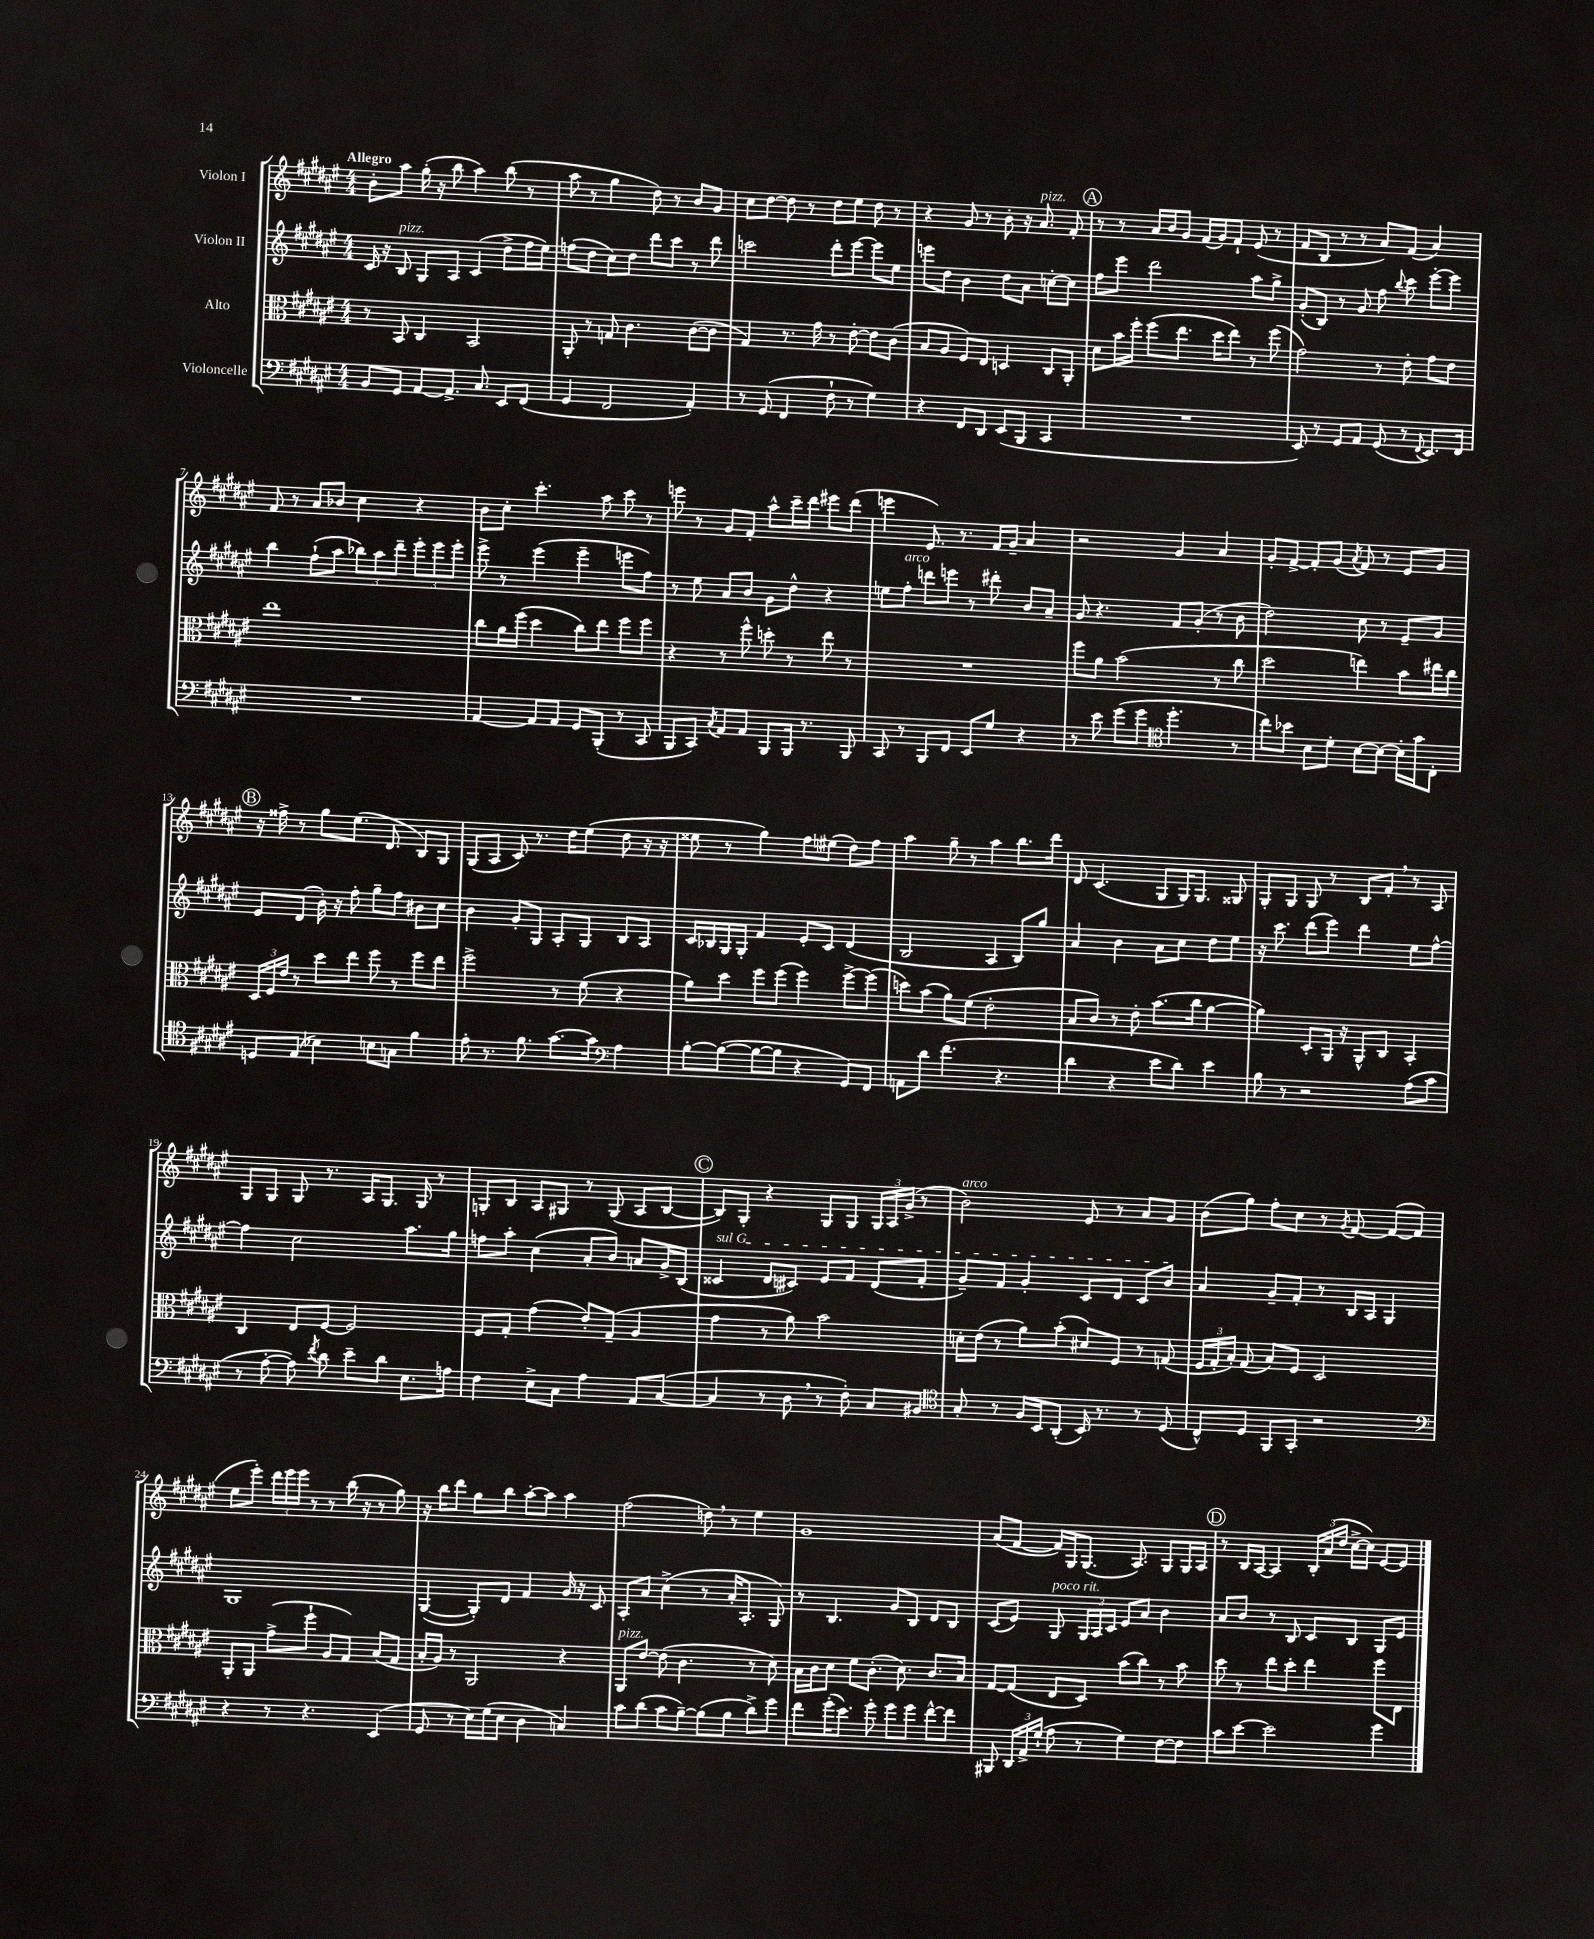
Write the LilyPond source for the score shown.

<<
\new StaffGroup <<
\new Staff = "s0" \with { instrumentName = "Violon I" } {
    \clef treble \key fis \major \numericTimeSignature \time 4/4 \tempo "Allegro"
    \autoBeamOff b'8[-. ais''8] gis''16-.( r16 b''8 ais''4) b''8( r8 |
    ais''8 r8 gis''4 dis''8) r8 b'8[ gis'8] |
    cis''8[ dis''8]~ dis''8 r8 dis''8[ eis''8] dis''8 r8 |
    r4 gis'8 r8 b'8-. r16 ais'8.^\markup { \italic "pizz." } fis'8-. |
    \mark \markup { \circle "A" } r8 r8 ais'16[ b'16 gis'8] fis'16[( gis'16) fis'8]-! eis'8( r8 |
    fis'8[ b8] r8 r8 ais'8[) fis'8]( ais'4) |
    fis'8 r8 ais'8[ bes'8] cis''4 r4 |
    b'8[ cis''8]-. cis'''4.-. ais''8 cis'''8 r8 |
    e'''8 r8 gis'8[ fis'8]-. ais''8[-^ cis'''16-- dis'''16] eis'''8[ dis'''8]( |
    e'''4 eis'8.) r8. fis'16[ gis'16]-- ais'4 |
    r2 gis'4 ais'4 |
    gis'8[-. fis'8]~-> fis'8[-. gis'8]( \acciaccatura { ais'8 } fis'8) r8 eis'8[ gis'8] |
    \mark \markup { \circle "B" } r16 fisis''16-> r8 gis''8[ eis''8.]( dis'8. b8[) gis8] |
    gis8[( ais8] cis'8) r8. dis''16[ eis''8]( dis''8 r16 r16 |
    eisis''8 r8 gis''4) fis''8[ eis''8]( dis''8[) fis''8] |
    ais''4 gis''8-- r8 ais''4 b''8.[ dis'''16] |
    dis'8 cis'4.( gis8[ gis16) gis8.] gisis8 |
    gis8[-. gis8] gis8 r8 b8[ fis'8]-. \breathe r8 ais8 |
    gis8[ gis8] gis8 r8. ais16[ gis8.] gis16 r8 |
    g8[-. b8] ais8[ gis8] r8 gis8( ais8[ b8]~ |
    \mark \markup { \circle "C" } b8[) gis8]-. r4 gis8[ gis8] \tuplet 3/2 { gis16[ ais16 gis'16]->( } r8 |
    b'2^\markup { \italic "arco" }) eis'8 r8 ais'8[ gis'8] |
    b'8[( gis''8]) fis''8[-. cis''8] r8 \acciaccatura { gis'8 } fis'8~ fis'8[~( fis'8] |
    eis''8[ eis'''8]-.) \tuplet 3/2 { dis'''16[ eis'''16 eis'''16] } r8 r8 b''16( r16 r8 gis''8) |
    r16 b''16[ dis'''8] gis''8[ b''8] ais''8[~-. ais''8] ais''4 |
    fis''2( d''8) \breathe r8 eis''4 |
    gis'1 |
    ais'8[( fis'8]~ fis'16[) gis16 gis8.]( ais8.) gis8[ gis16 ais16] |
    \mark \markup { \circle "D" } r8 b16[ ais16]~ ais4 \tuplet 3/2 { b16[-. ais'16( dis''16] } cis''16[~-> cis''16]) eis'8[~ eis'8] \bar "|." |
}
\new Staff = "s1" \with { instrumentName = "Violon II" } {
    \clef treble \key fis \major \numericTimeSignature \time 4/4
    \autoBeamOff cis'16 r16 b8^\markup { \italic "pizz." } gis8[ ais8] cis'4( dis''8[-> fis''16 eis''16]) |
    f''8[( dis''8] cis''8[) dis''8] dis'''8[ cis'''8] r8 dis'''8 |
    c'''2 dis'''8[-. eis'''8]~ eis'''8[ eis''8] |
    e'''8[ dis''8] b'4 dis''8[ ais'8] c''8[~-. c''8] |
    \mark \markup { \circle "A" } fis''8[ eis'''8] dis'''2 ais''8[ gis''8]-> |
    gis'8[-.( b8]) r8 gis'8 fis''8 \appoggiatura { b''8 } cis'''8 eis'''8[~-. eis'''8] |
    b''4 fis''8[-!( ais''8] \tuplet 3/2 { bes''8[) ais''8 dis'''8]-- } \tuplet 3/2 { eis'''8[-. eis'''8 eis'''8]-. } |
    eis'''8-> r8 eis'''4( eis'''4-- e'''8[ fis''8]) |
    r8 eis''8 ais'8[ b'8] gis'8[ dis''8]-^ r4 |
    e''8[ fis''8]-.^\markup { \italic "arco" } d'''8[ e'''8] r8 dis'''8-. b'8[ ais'8]-- |
    gis'8 r4. fis'8[ gis'8]-.( r8 b'8 |
    dis''2) cis''8 r8 eis'8[-- gis'8] |
    \mark \markup { \circle "B" } eis'8[ dis'8]( b'16-.) r16 fis''8-. gis''8[-- fis''8] bis'8[ cis''8] |
    b'4 gis'8[-. gis8] ais8[-. gis8] b8[ ais8] |
    cis'16[ bes16 gis16 gis16]-. fis'4 eis'8[-. cis'8] dis'4( |
    b2 ais4 b8[) gis''8] |
    ais'4 b'4 ais'8[ cis''8] dis''8[ eis''8] |
    r16 cis'''8. dis'''8[( eis'''8]) dis'''4 eis''8[ fis''8]~-^ |
    fis''4 cis''2 ais''8.[ gis''16] |
    f''8[ ais''8]-. cis''4( ais'8[-. b'8]) a'8[ gis'16-> b16]( |
    \mark \markup { \circle "C" } \once \override TextSpanner.bound-details.left.text = \markup { \italic "sul G" } cisis'4\startTextSpan dis'8[ cis'8]) eis'8[ fis'8] dis'8[( fis'8]-. |
    gis'8[--) fis'8] gis'4-. cis'8[ dis'8] cis'8[ b'8]\stopTextSpan |
    ais'4 gis'8[-- fis'8]-. r8 b16[ ais16] gis4 |
    gis1 |
    gis4~( gis8[-.) dis'8] fis'4 gis'16 r16 cis'8 |
    ais8[-. ais'8] cis''4->( r8 ais'16[-. ais8.]-. gis8) |
    r8 b4. gis'8[ b8] dis'8[ b8] |
    cis'8[( eis'8]) gis8^\markup { \italic "poco rit." } \tuplet 3/2 { gis16[ ais16 cis'16] } eis'8[ ais'8] b'4 |
    \mark \markup { \circle "D" } ais'8[ b'8] r8 b8 cis'8[ b8] gis8[ eis'8] \bar "|." |
}
\new Staff = "s2" \with { instrumentName = "Alto" } {
    \clef alto \key fis \major \numericTimeSignature \time 4/4
    \autoBeamOff r8 b,8 cis4 b,2 |
    ais,8-. r8 g8 cis'4. cis'8[~( cis'8] |
    gis4) r8. gis'16 r8 eis'8~-. eis'8[ cis'8]( |
    b8[ ais8] fis8[) eis8] d4 cis8[ ais,8]-. |
    \mark \markup { \circle "A" } dis'8[ b'16 fis''16]-. fis''8[( eis''8.] dis''16[ eis''8]) r8 fis''8( |
    gis'2) r8 eis'8-. gis'8[ eis'8] |
    eis''1 |
    cis''8[ ais'16 fis''16]( dis''4 cis''8[) eis''8] fis''8[ fis''8] |
    r4 r8 fis''8-^ d''8-. r8 eis''8 r8 |
    R1 |
    fis''8[ ais'8] b'2( r8 cis''8 |
    dis''2 e''4) b'8[ eis''16 cis''16] |
    \mark \markup { \circle "B" } \tuplet 3/2 { dis16[ fis16 eis'16] } r8 dis''8[ eis''8] fis''8 r8 fis''8[ eis''8] |
    fis''2-> r8 fis'8( r4 |
    ais'8[) dis''8] fis''8[ fis''8]( fis''4) fis''8[~-> fis''8]( |
    d''8[) b'8]( ais'8[) fis'8]( eis'2-. |
    b8[ cis'8]) r8 eis'8-. b'8.[( cis''16] ais'4~ |
    ais'4) dis8[-. ais,16] r16 ais,8[-^ cis8] b,4-. |
    cis4 eis8[ fis8]~ fis2 |
    fis8[ gis8]-. gis'4( eis'8[-.) gis8]--( ais4 |
    \mark \markup { \circle "C" } gis'4 r8 ais'8) b'2 |
    d'16[-. eis'16]( r8 ais'8[) b'8]-.( dis'8[) fis8] r8 g8( |
    \tuplet 3/2 { fis16[ gis16-. b16]-.) } gis8( b8[) fis8] dis2 |
    ais,8[-. ais,8] gis'8[->( fis''8]-! ais8[ gis8]) b8[( gis8] |
    b16[-. ais16]) r8 ais,2 r4 |
    ais,8[^\markup { \italic "pizz." } eis'8]~ eis'8( cis'4. r8 dis'8) |
    b16[ cis'16 dis'8] fis'8[ cis'8.]-.( dis'8.) cis'8.[ b16] |
    gis8[~ gis8]( eis8[ dis8]) b'8[( cis''8]) r8 b'8 |
    \mark \markup { \circle "D" } dis''8 r8 eis''8[ dis''8]-. eis''4 fis''8[ eis8] \bar "|." |
}
\new Staff = "s3" \with { instrumentName = "Violoncelle" } {
    \clef bass \key fis \major \numericTimeSignature \time 4/4
    \autoBeamOff b,8[ gis,8] ais,8[~ ais,8.]-> cis8. eis,8[ fis,8]( |
    gis,4 fis,2 ais,4-.) |
    r8 gis,8( fis,4 fis8-! r8 gis4) |
    r4 fis,8[ dis,8] eis,8[( b,,8] cis,4 |
    \mark \markup { \circle "A" } R1 |
    eis,8) r8 gis,8[ ais,8] gis,8( r8 \appoggiatura { fis,8 } eis,8.[) fis,16] |
    R1 |
    ais,4~ ais,8[ ais,8] gis,8[ b,,8]-.( r8 cis,8 |
    b,,8[ cis,8]) \acciaccatura { cis8 } ais,8[ ais,8] b,,8[ b,,16] r8. b,,8 |
    cis,8 r8 b,,8[ fis,8] eis,8[ gis8] r4 |
    r8 eis'8 gis'8[( gis'8] \clef tenor dis''4.-. r8 |
    cis''8[) bes'8] b8[ dis'8]-. b8[~ b8]~ b16[-. gis'16 cis8]-. |
    \mark \markup { \circle "B" } d8[ eis8]( bes4) b8[ g8] fis'4 |
    eis'8-. r8. fis'8. gis'8.[~ gis'16] \clef bass ais4 |
    b8[~-. b8]~( b8[~ b8] r4 gis,8[) fis,8] |
    a,8[ dis'8] fis'4.( r4. |
    dis'4 r4 eis'8[ dis'8]) eis'4 |
    b8 r8 r2 ais8[( cis'8] |
    r8 ais8~-. ais8) \acciaccatura { fis'8 } dis'8 eis'8[-- dis'8] eis8.[ a16] |
    fis4 eis8[-> cis8] ais4 ais,8[ cis8]~( |
    \mark \markup { \circle "C" } cis4 r8 dis8 \breathe r8 fis8-.) cis8[ bis,8] |
    \clef tenor gis8-. r8 fis16[ b,16 ais,8]-.( b,16) r8. r8 dis8( |
    cis8[-^) dis8] fis,8[ gis,8]-. r2 |
    \clef bass r4 r8 r4. eis,4( |
    gis,8 r8 eis16[) gis16( eis8] dis4 c4) |
    cis'8[ dis'8]( cis'8[ b8]~--) b8[( b8] dis'8[->) gis'8] |
    fis'8[ gis'16-.( eis'8.]) gis'8-. gis'8[ gis'8] fis'8[~-^ fis'8] |
    bis,,8 \tuplet 3/2 { dis,16[ ais,16-> gis16]-!( } ais8 r8 gis4) fis8[~ fis8] |
    \mark \markup { \circle "D" } cis'8[ eis'8]~ eis'2 gis'4 \bar "|." |
}
>>
>>
